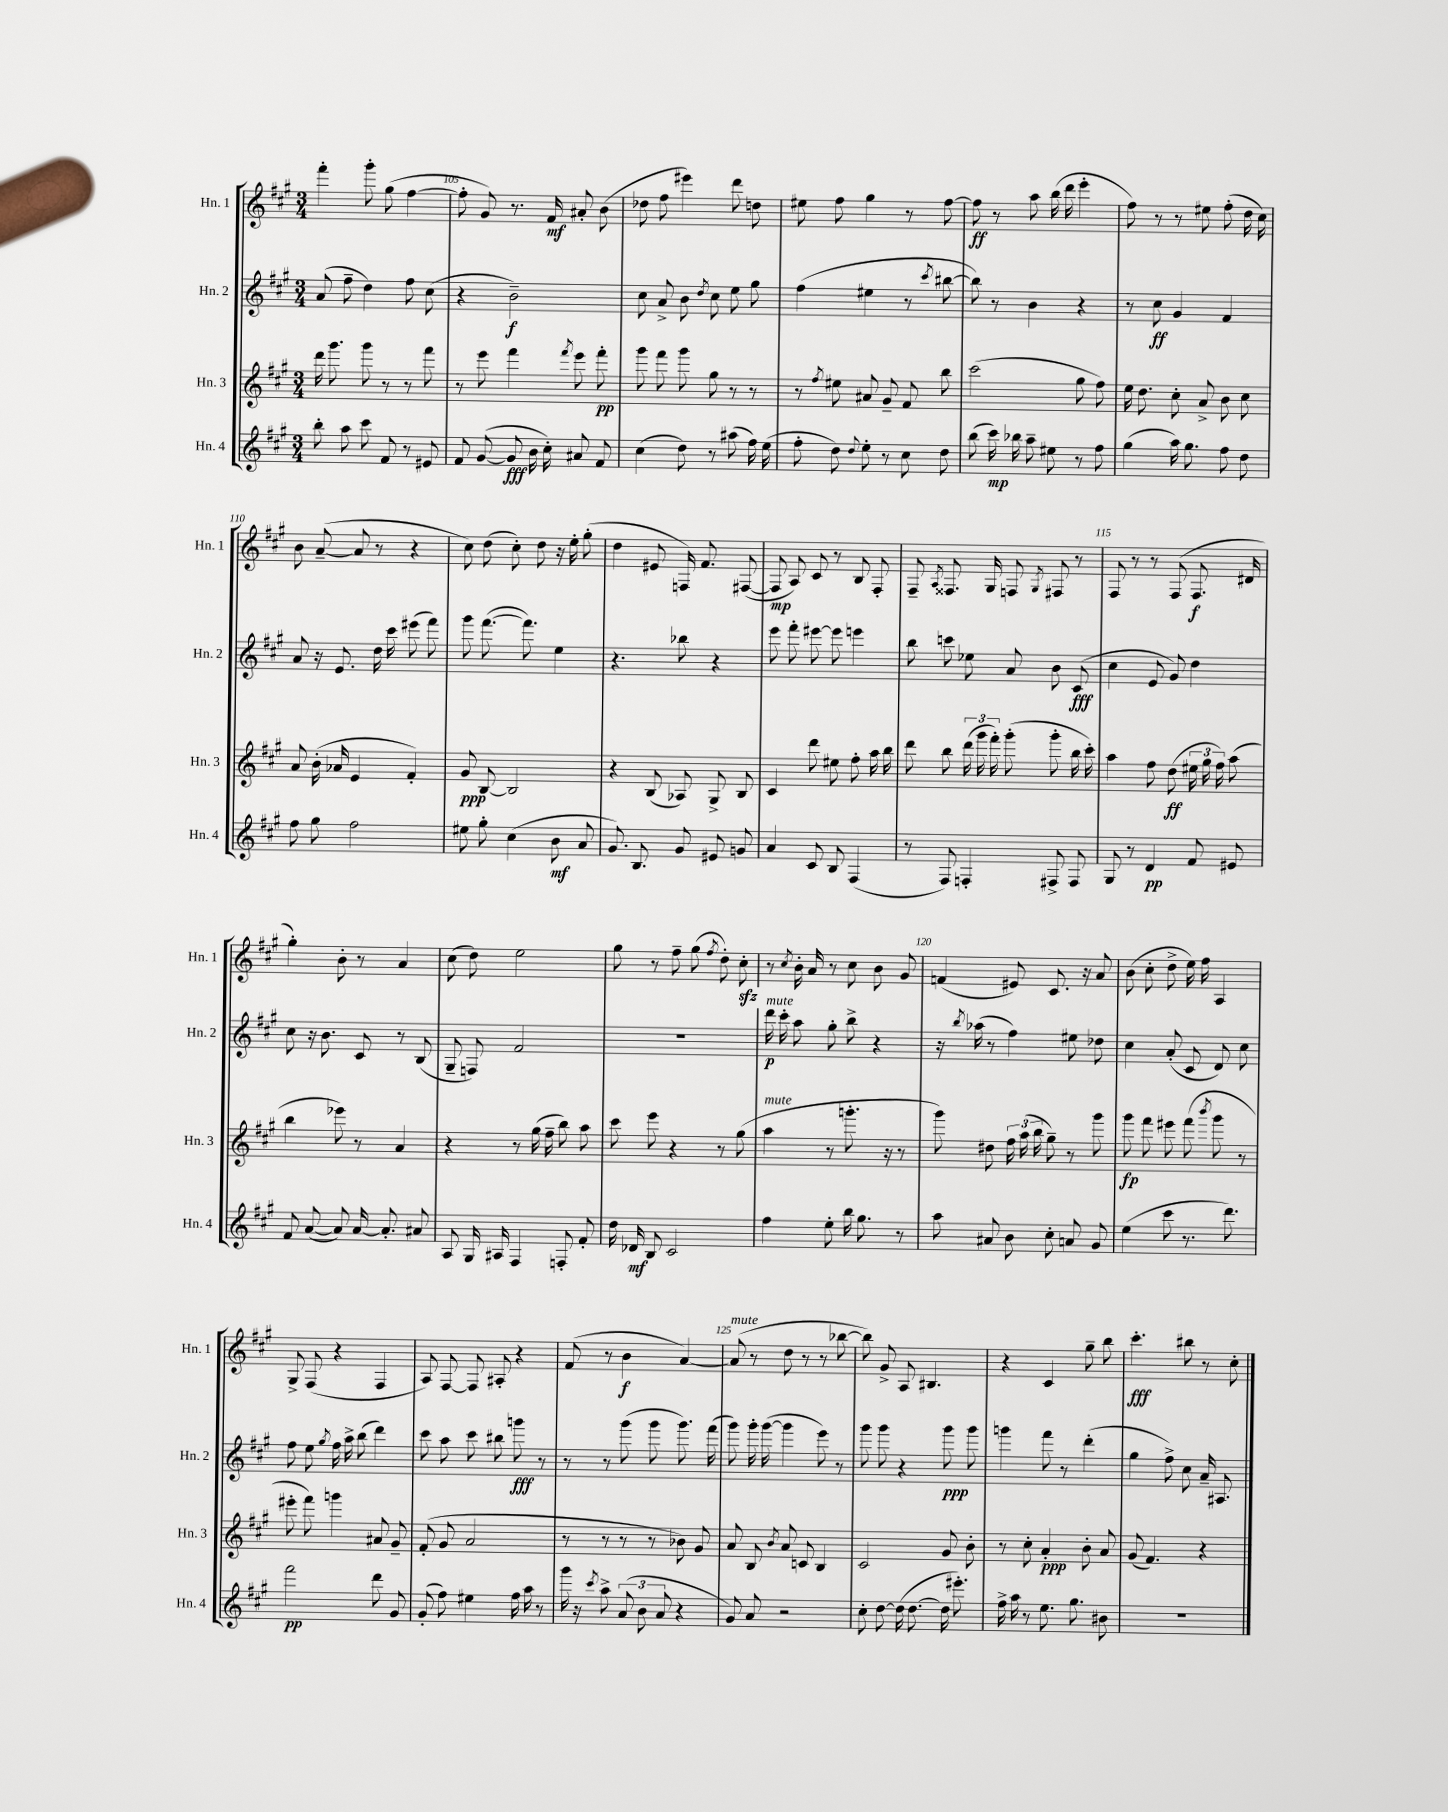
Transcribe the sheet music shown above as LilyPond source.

<<
\new StaffGroup <<
\new Staff = "s0" \with { instrumentName = "Hn. 1" shortInstrumentName = "Hn. 1" } {
    \clef treble \key a \major \numericTimeSignature \time 3/4
    \autoBeamOff fis'''4-. gis'''8-. gis''8( fis''4~ |
    fis''8-. gis'8) r8. fis'16\mf ais'8-. b'8( |
    des''8 fis''8 eis'''4) d'''8 d''8 |
    eis''8 fis''8 gis''4 r8 fis''8~ |
    fis''8\ff r8 a''8 b''16( d'''16 e'''4-. |
    fis''8) r8 r8 eis''8 fis''8-.( d''16 cis''16) |
    b'8 a'8~--( a'8 r8 r4 |
    cis''8) d''8( cis''8-.) d''8 r16 e''16-. gis''8-.( |
    d''4 eis'8 f16) fis'8. fis8~( |
    fis8\mp a8) cis'8 r8 b8 fis8-. |
    fis8-- \acciaccatura { a8 } fisis8. gis16 f8 \acciaccatura { gis8 } fis8 r8 |
    fis8 r8 r8 fis8( fis8.\f dis'16 |
    gis''4-.) b'8-. r8 a'4 |
    cis''8( d''8) e''2 |
    gis''8 r8 fis''8-- gis''8( \acciaccatura { fis''8 } d''8-.) cis''8-.\sfz |
    r8 \acciaccatura { cis''8 } b'16-. a'16 r8 cis''8 b'8 gis'8 |
    f'4( eis'8) cis'8. r16 a'8 |
    b'8( cis''8-. d''8-> e''16) fis''16 a4 |
    gis8-> fis8( r4 fis4 |
    a8) fis8~ fis8 ais8-. r4 |
    fis'8( r8 b'4\f a'4~) |
    a'8^\markup { \italic "mute" }( r8 d''8 r8 r8 bes''8~ |
    bes''8) gis'8-> a8 bis4. |
    r4 cis'4 gis''8-- b''8 |
    cis'''4.-.\fff bis''8 r8 cis''8-. \bar "|." |
}
\new Staff = "s1" \with { instrumentName = "Hn. 2" shortInstrumentName = "Hn. 2" } {
    \clef treble \key a \major \numericTimeSignature \time 3/4
    \autoBeamOff a'8( fis''8-- d''4) fis''8 cis''8( |
    r4 b'2--\f) |
    cis''8 a'8-> b'8 \acciaccatura { d''8 } cis''8 e''8 gis''8 |
    fis''4( eis''4 r8 \acciaccatura { cis'''8 } bis''8~ |
    bis''8) r8 b'4 r4 |
    r8 cis''8\ff gis'4 fis'4 |
    a'8 r16 e'8. d''16 cis'''16 eis'''8( fis'''8) |
    gis'''8 fis'''8.~( fis'''8.) e''4 |
    r4. bes''8 r4 |
    e'''8 fis'''8-. eis'''8~ eis'''8 e'''4 |
    b''8 c'''8 ees''8 a'8 b'8 cis'8\fff( |
    cis''4 e'8 gis'8) d''4 |
    cis''8 r16 b'8. cis'8 r8 b8( |
    gis8-- f8) fis'2 |
    R2. |
    d'''16\p^\markup { \italic "mute" } cis'''16-. a''8 gis''8-. b''8-> r4 |
    r16 \acciaccatura { b''8 } aes''16( r8 fis''4) eis''8 des''8 |
    cis''4 a'8-.( cis'8 d'8) cis''8 |
    fis''8 e''8 \acciaccatura { gis''8 } fis''16 a''16-> b''8( d'''4) |
    cis'''8 a''8 cis'''8 bis''8 g'''8\fff r8 |
    r8 r8 gis'''8( gis'''8 gis'''8.) fis'''16( |
    gis'''8) gis'''16-. gis'''16~( gis'''4 e'''8) r8 |
    gis'''8 gis'''8 r4 gis'''8\ppp gis'''8 |
    g'''4 fis'''8 r8 d'''4-.( |
    gis''4 fis''8->) cis''8 a'16-- ais8. \bar "|." |
}
\new Staff = "s2" \with { instrumentName = "Hn. 3" shortInstrumentName = "Hn. 3" } {
    \clef treble \key a \major \numericTimeSignature \time 3/4
    \autoBeamOff d'''16 gis'''8. gis'''8 r8 r8 fis'''8 |
    r8 e'''8 fis'''4 \acciaccatura { fis'''8 } e'''8 fis'''8-.\pp |
    gis'''8 fis'''8 gis'''8 gis''8 r8 r8 |
    r8 \acciaccatura { fis''8 } eis''8 ais'8 gis'8-- fis'8 b''8 |
    cis'''2( gis''8 fis''8) |
    e''16 d''8. cis''8-. a'8-> b'8 cis''8 |
    a'8 b'16-.( aes'16 e'4 fis'4-.) |
    gis'8\ppp b8~ b2 |
    r4 b8( aes8) gis8-> b8 |
    cis'4 d'''8 eis''8 fis''8-. a''16 b''16 |
    d'''8 b''8 \tuplet 3/2 { d'''16( gis'''16 fis'''16-.) } gis'''8-.( gis'''8-. b''16 cis'''16-.) |
    a''4 fis''8 d''8\ff( \tuplet 3/2 { eis''16 gis''16 fis''16) } a''8( |
    b''4 ees'''8) r8 a'4 |
    r4 r8 gis''16( fis''16-- b''8) a''8 |
    cis'''8 e'''8 r4 r8 gis''8( |
    a''4^\markup { \italic "mute" } r8 g'''8.-. r16 r8 |
    gis'''8) dis''8 \tuplet 3/2 { fis''16 a''16( b''16 } gis''8--) r8 gis'''8 |
    gis'''8\fp fis'''8 eis'''8 fis'''8( \acciaccatura { b'''8 } gis'''8 r8 |
    eis'''8-. fis'''8) g'''4 ais'8 gis'8-- |
    fis'8-.( gis'8 a'2 |
    r8 r8 r8 r8 bes'8) gis'8 |
    a'8 b8 \acciaccatura { b'8 } a'8 c'8 b4 |
    cis'2 gis'8 b'8-. |
    r8 cis''8-. a'4-.\ppp b'8-. a'8 |
    gis'8( fis'4.) r4 \bar "|." |
}
\new Staff = "s3" \with { instrumentName = "Hn. 4" shortInstrumentName = "Hn. 4" } {
    \clef treble \key a \major \numericTimeSignature \time 3/4
    \autoBeamOff b''8-. a''8 cis'''8 fis'8 r8 eis'8 |
    fis'8 gis'8~( gis'8\fff b'16 cis''16-.) ais'8 fis'8 |
    cis''4( d''8) r8 ais''8( fis''16) e''16( |
    fis''8-. d''8) \appoggiatura { d''8 } e''8-. r8 cis''8 d''8 |
    b''8( cis'''16\mp) bes''16 a''8-- eis''8 r8 fis''8 |
    gis''4( a''16) gis''8. fis''8 d''8 |
    fis''8 gis''8 fis''2 |
    eis''8 gis''8-. cis''4( b'8\mf a'8 |
    gis'8.) b8. gis'8 eis'8 g'8 |
    a'4 cis'8 b8 fis4( |
    r8 fis8) f4-. fis8-> fis8 |
    gis8 r8 d'4\pp fis'8 eis'8 |
    fis'8 a'8~( a'8) a'16~ a'8.-. ais'8 |
    a8 gis16 ais16 fis4 f8-. fis'8-. |
    d''16 des'16\mf b8 cis'2 |
    fis''4 e''8-. b''16 gis''8. r8 |
    a''8 ais'8 b'8 cis''8-. a'8 gis'8 |
    e''4( cis'''8 r8. d'''8.) |
    fis'''2\pp d'''8 gis'8 |
    gis'8-.( fis''8) eis''4 fis''16 a''16 r8 |
    gis'''16 r16 \acciaccatura { cis'''8 } a''8-> \tuplet 3/2 { a'8( b'8 a'8 } r4 |
    gis'8) a'8 r2 |
    cis''8-. d''8~ d''16( d''8.~ d''16 eis'''8.-.) |
    fis''16-> a''16 r8 e''8. gis''8. bis'8 |
    R2. \bar "|." |
}
>>
>>
\layout { \context { \Score currentBarNumber = #104 \override BarNumber.break-visibility = ##(#f #t #t) barNumberVisibility = #(every-nth-bar-number-visible 5) } }
